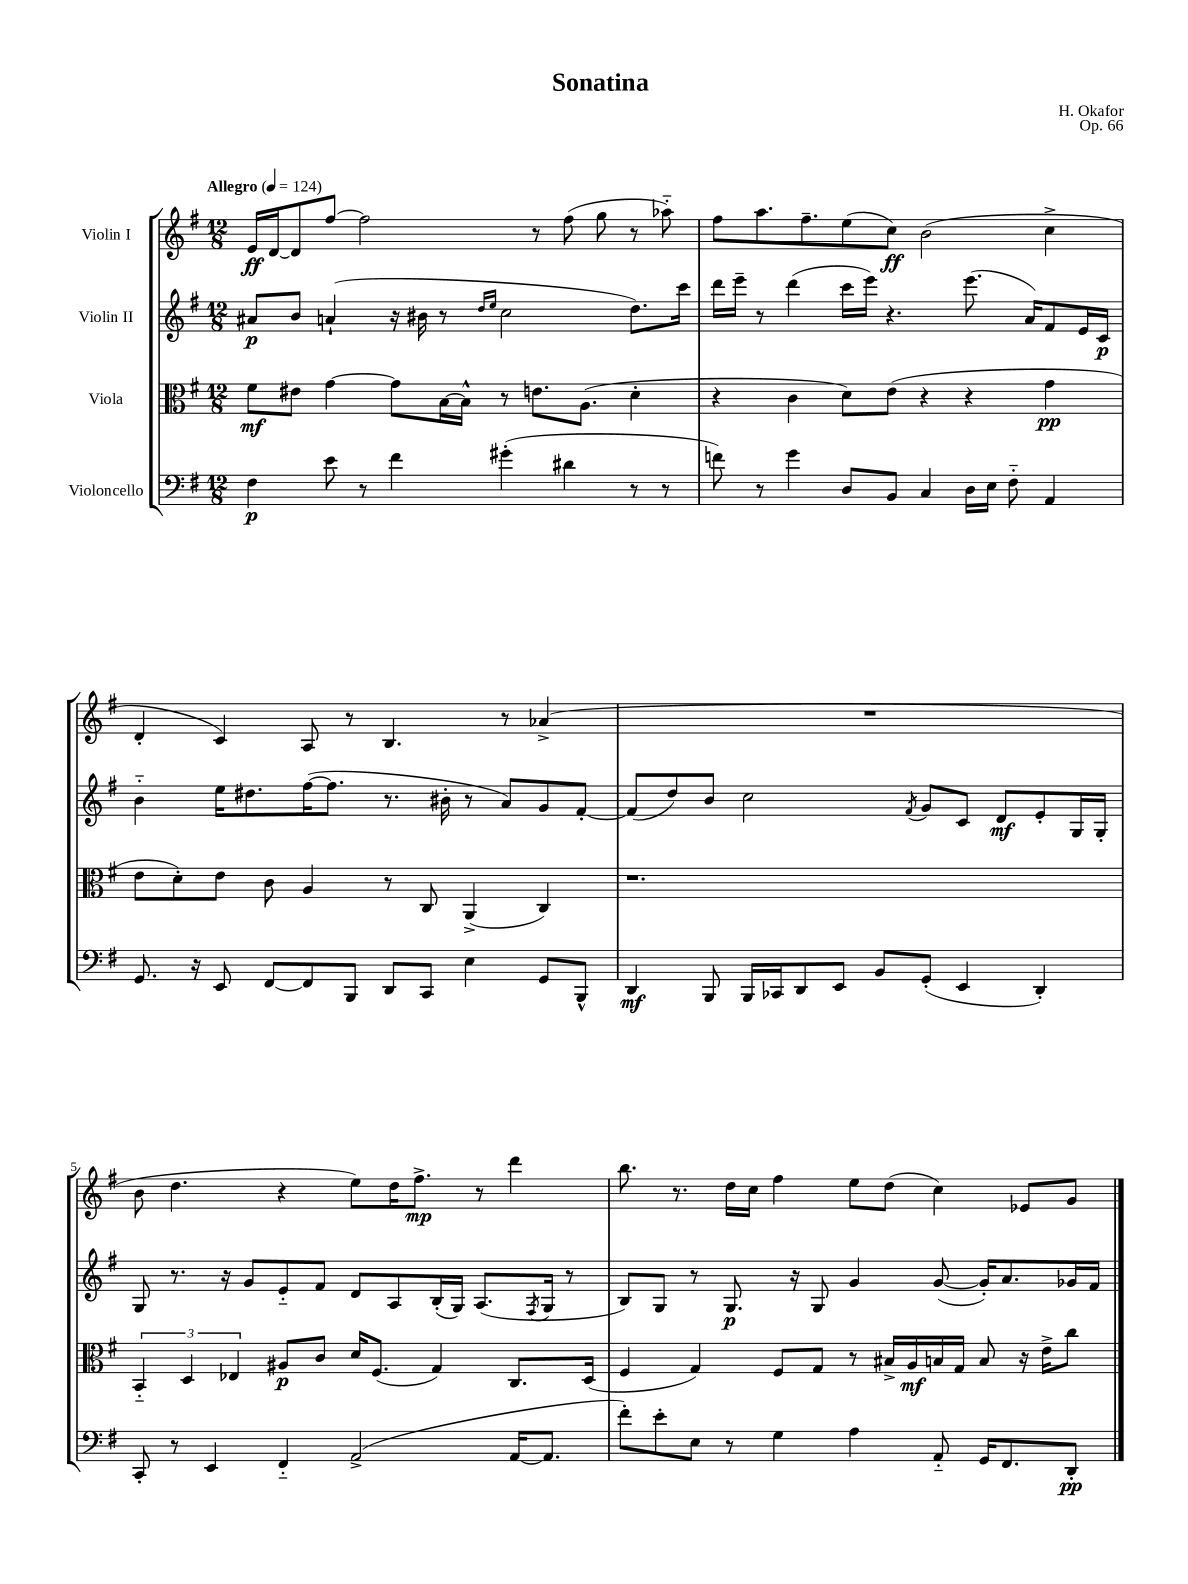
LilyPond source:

\header { title = "Sonatina" composer = "H. Okafor" opus = "Op. 66" }
<<
\new StaffGroup <<
\new Staff = "s0" \with { instrumentName = "Violin I" } {
    \clef treble \key g \major \numericTimeSignature \time 12/8 \tempo "Allegro" 4 = 124
    e'16\ff d'16~ d'8 fis''8~ fis''2 r8 fis''8( g''8 r8 aes''8-_) |
    fis''8 a''8. fis''8.-- e''8( c''8\ff) b'2( c''4-> |
    d'4-. c'4) a8 r8 b4. r8 aes'4->( |
    R1. |
    b'8 d''4. r4 e''8) d''16 fis''8.->\mp r8 d'''4 |
    b''8. r8. d''16 c''16 fis''4 e''8 d''8( c''4) ees'8 g'8 \bar "|." |
}
\new Staff = "s1" \with { instrumentName = "Violin II" } {
    \clef treble \key g \major \numericTimeSignature \time 12/8
    ais'8\p b'8 a'4-!( r16 bis'16 r8 \grace { d''16 e''16 } c''2 d''8.) c'''16 |
    d'''16 e'''16-- r8 d'''4( c'''16 e'''16) r4. e'''8.( a'16) fis'8 e'16 c'16\p |
    b'4-_ e''16 dis''8. fis''16~( fis''8. r8. bis'16-. r8 a'8) g'8 fis'8~-. |
    fis'8( d''8) b'8 c''2 \acciaccatura { fis'8 } g'8 c'8 d'8\mf e'8-. g16 g16-. |
    g8 r8. r16 g'8 e'8-_ fis'8 d'8 a8 b16-.( g16) a8.( \acciaccatura { fis8 } g16 r8 |
    b8) g8 r8 g8.\p r16 g8 g'4 g'8~( g'16-.) a'8. ges'16 fis'16 \bar "|." |
}
\new Staff = "s2" \with { instrumentName = "Viola" } {
    \clef alto \key g \major \numericTimeSignature \time 12/8
    fis'8\mf eis'8 g'4~ g'8 b16~ b16-^ r8 e'8. a8.( d'4-. |
    r4 c'4 d'8) e'8( r4 r4 g'4\pp |
    e'8 d'8-.) e'8 c'8 a4 r8 c8 a,4->( c4) |
    r1. |
    \tuplet 3/2 { b,4-_ d4 ees4 } ais8\p c'8 d'16 fis8.( g4) c8. d16( |
    fis4 g4) fis8 g8 r8 bis16-> a16\mf b16 g16 b8 r16 e'16-> c''8 \bar "|." |
}
\new Staff = "s3" \with { instrumentName = "Violoncello" } {
    \clef bass \key g \major \numericTimeSignature \time 12/8
    fis4\p e'8 r8 fis'4 gis'4-.( dis'4 r8 r8 |
    f'8) r8 g'4 d8 b,8 c4 d16 e16 fis8-_ a,4 |
    g,8. r16 e,8 fis,8~ fis,8 b,,8 d,8 c,8 e4 g,8 b,,8-^ |
    d,4\mf b,,8 b,,16 ces,16 d,8 e,8 b,8 g,8-.( e,4 d,4-.) |
    c,8-. r8 e,4 fis,4-_ a,2->( a,16~ a,8. |
    fis'8-.) e'8-. e8 r8 g4 a4 a,8-_ g,16 fis,8. d,8-.\pp \bar "|." |
}
>>
>>
\layout { \context { \Score \override BarNumber.break-visibility = ##(#f #t #t) barNumberVisibility = #(every-nth-bar-number-visible 5) } }
